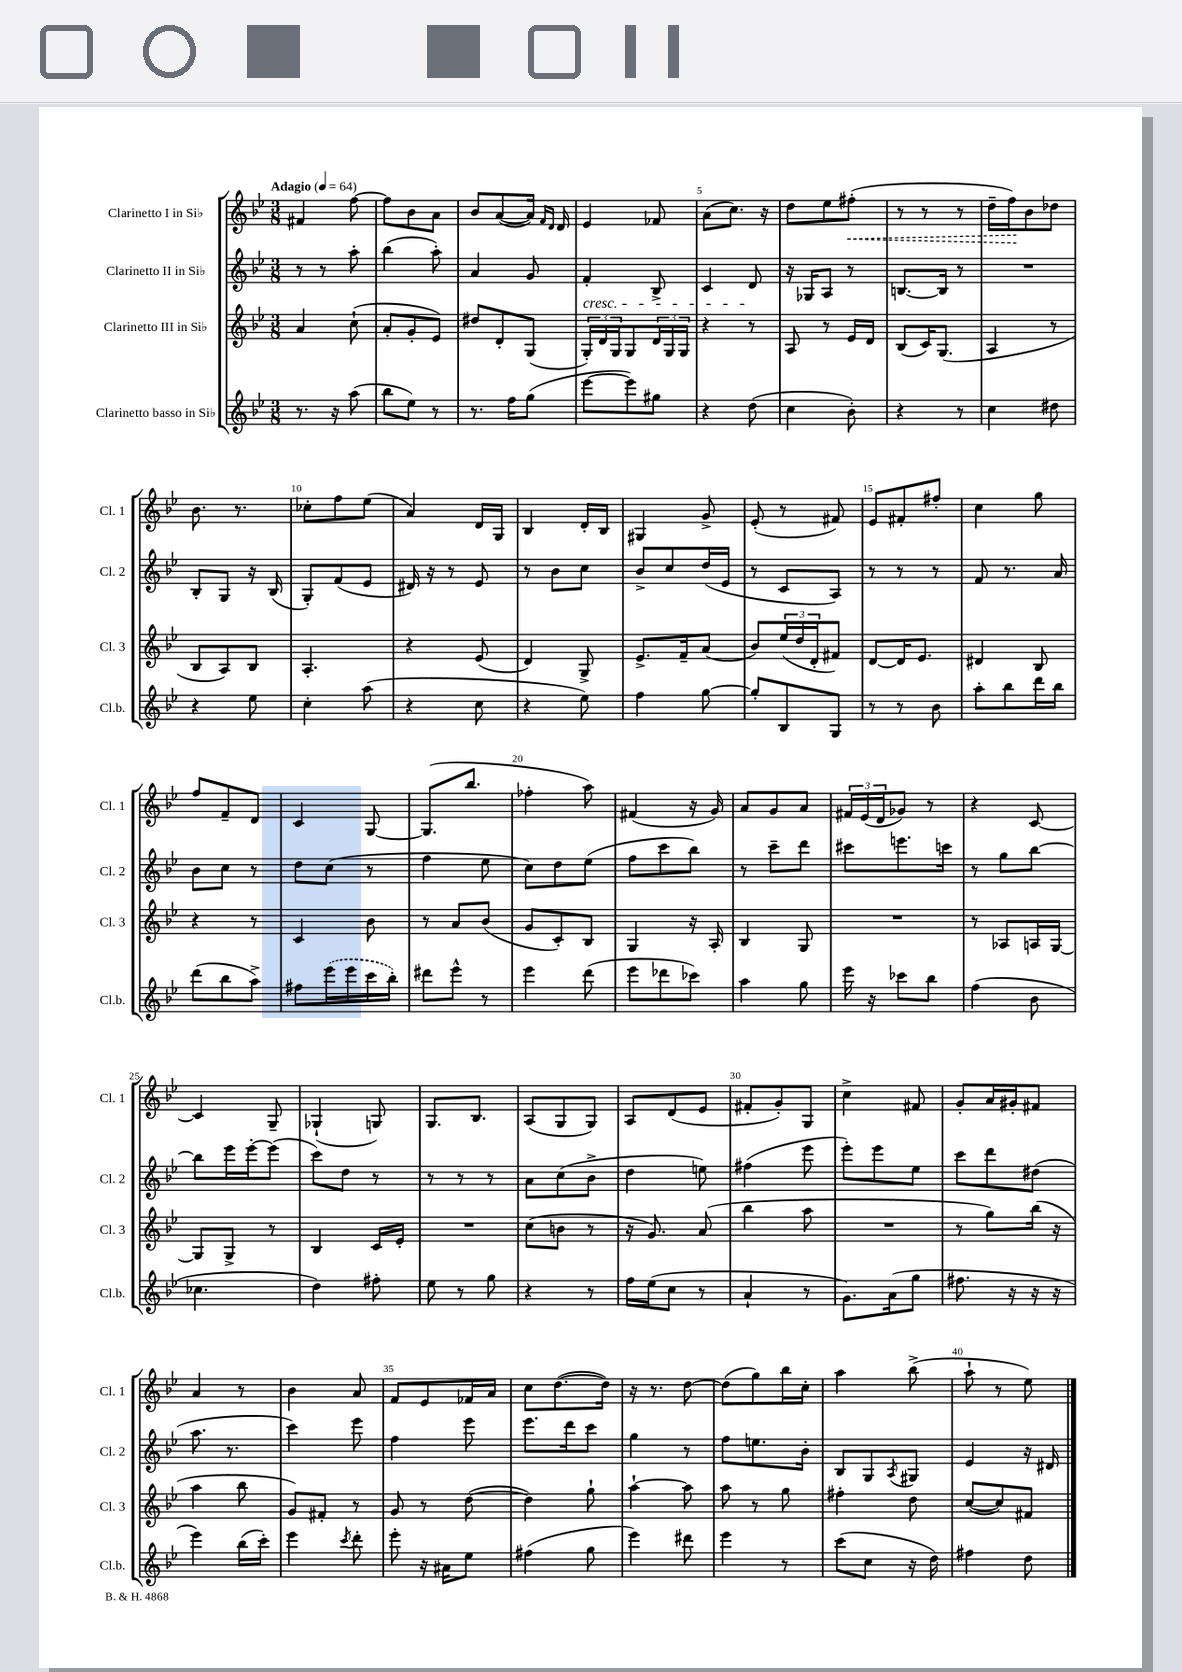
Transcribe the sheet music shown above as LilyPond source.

<<
\new StaffGroup <<
\new Staff = "s0" \with { instrumentName = "Clarinetto I in Sib" shortInstrumentName = "Cl. 1" } {
    \clef treble \key bes \major \numericTimeSignature \time 3/8 \tempo "Adagio" 4 = 64
    fis'4 f''8~ |
    f''8 bes'8 a'8 |
    bes'8 a'8~( a'16) \grace { f'16 d'16 } d'16 |
    ees'4 fes'8 |
    a'8( c''8.) r16 |
    d''8 ees''8 \once \override Hairpin.style = #'dashed-line fis''8-.\<( |
    r8 r8 r8 |
    d''16-- f''16\!) bes'8 des''8 |
    bes'8. r8. |
    ces''8-. f''8 ees''8( |
    a'4) d'16 g16 |
    bes4 d'16-. bes16 |
    gis4 g'8-> |
    ees'8-.( r8 fis'8) |
    ees'8 fis'8-. fis''8-. |
    c''4 g''8 |
    f''8 f'8-- d'8 |
    c'4 g8~ |
    g8.( bes''8. |
    fes''4-. a''8) |
    fis'4( r16 g'16) |
    a'8 g'8 a'8 |
    \tuplet 3/2 { fis'16 ees'16( d'16 } ges'8) r8 |
    r4 c'8~ |
    c'4 g8-- |
    ges4-!( g8) |
    g8. bes8. |
    a8( g8 g8) |
    a8 d'8( ees'8 |
    fis'8-. g'8-.) g8 |
    c''4-> fis'8 |
    g'8-. a'16 gis'16-. fis'8 |
    a'4 r8 |
    bes'4 a'8 |
    f'8 ees'8 fes'16 a'16 |
    c''8 d''8.~( d''16) |
    r16 r8. d''8~ |
    d''8( g''8) bes''16 c''16-. |
    a''4 bes''8->( |
    a''8-! r8 ees''8) \bar "|." |
}
\new Staff = "s1" \with { instrumentName = "Clarinetto II in Sib" shortInstrumentName = "Cl. 2" } {
    \clef treble \key bes \major \numericTimeSignature \time 3/8
    r8 r8 a''8-. |
    bes''4( a''8-.) |
    a'4 g'8 |
    f'4-.\cresc bes8-> |
    c'4 d'8\! |
    r16 ges16 a8 r8 |
    b8.~ b16 r8 |
    R4. |
    bes8-. g8 r16 bes16( |
    g8-.) f'8( ees'8 |
    dis'16) r16 r8 ees'8 |
    r8 bes'8 c''8 |
    bes'8-> c''8 d''16( ees'16 |
    r8 c'8 a8) |
    r8 r8 r8 |
    f'8 r8. a'16 |
    bes'8 c''8 r8 |
    d''8 c''8( r8 |
    f''4 ees''8 |
    c''8) d''8 ees''8( |
    f''8 c'''8 bes''8) |
    r8 c'''8-- d'''8 |
    cis'''8 e'''8. c'''16 |
    r8 g''8 bes''8~ |
    bes''8 ees'''16 ees'''16~-. ees'''8( |
    c'''8) d''8 r8 |
    r8 r8 r8 |
    a'8 c''8( bes'8-> |
    d''4 e''8) |
    fis''4( ees'''8 |
    ees'''8-.) ees'''8 ees''8 |
    c'''8 d'''8 dis''8( |
    a''8. r8. |
    c'''4) ees'''8 |
    f''4 ees'''8 |
    ees'''8. d'''16 c'''8 |
    g''4 r8 |
    f''8 e''8. bes'16-. |
    bes8 g8 \acciaccatura { a8 } gis8 |
    ees'4 r16 dis'16 \bar "|." |
}
\new Staff = "s2" \with { instrumentName = "Clarinetto III in Sib" shortInstrumentName = "Cl. 3" } {
    \clef treble \key bes \major \numericTimeSignature \time 3/8
    a'4 c''8-!( |
    a'8-. g'8-. ees'8) |
    dis''8 d'8-. g8( |
    \tuplet 3/2 { g16-.) d'16 g16 } g8 \tuplet 3/2 { d'16 g16 g16 } |
    r4 r8 |
    a8 r8 ees'16 d'16 |
    bes8( c'16) g8.( |
    a4 r8 |
    bes8 a8) bes8 |
    a4.-. |
    r4 ees'8( |
    d'4) g8-> |
    ees'8.-> f'16-- a'8( |
    bes'8) \tuplet 3/2 { ees''16( d''16 d'16-. } fis'8) |
    d'8~ d'16 ees'8. |
    dis'4 bes8 |
    r4 r8 |
    c'4 bes'8 |
    r8 a'8 bes'8( |
    g'8 c'8-.) bes8 |
    g4 r16 a16-. |
    bes4 g8 |
    R4. |
    r8 aes8 a16 g16~ |
    g8 g8-> r8 |
    bes4 c'16 ees'16-. |
    R4. |
    c''8( b'8 r8 |
    r16 g'8.) a'8( |
    bes''4 a''8 |
    R4. |
    r8 g''8) bes''16( r16 |
    a''4 bes''8 |
    g'8) fis'8-. r8 |
    g'8 r8 d''8~( |
    d''4) g''8-! |
    a''4~-! a''8 |
    a''8 r8 g''8 |
    fis''4-. d''8 |
    c''8~( c''8) fis'8 \bar "|." |
}
\new Staff = "s3" \with { instrumentName = "Clarinetto basso in Sib" shortInstrumentName = "Cl.b." } {
    \clef treble \key bes \major \numericTimeSignature \time 3/8
    r8. r16 a''8( |
    bes''8 ees''8) r8 |
    r8. f''16 g''8( |
    ees'''8~ ees'''8) gis''8 |
    r4 d''8( |
    c''4 bes'8-.) |
    r4 r8 |
    c''4 dis''8 |
    r4 ees''8 |
    c''4-. a''8( |
    r4 c''8 |
    r4 ees''8) |
    f''4 g''8~ |
    g''8-. bes8 g8 |
    r8 r8 bes'8 |
    a''8-. bes''8 d'''16 bes''16 |
    d'''8( bes''8 a''8->) |
    fis''8 \once \slurDashed ees'''16( ees'''16 c'''16 bes''16-.) |
    dis'''8 ees'''8-^ r8 |
    ees'''4 d'''8( |
    ees'''8 des'''8 ces'''8) |
    a''4 g''8 |
    ees'''16 r16 ces'''8 bes''8 |
    f''4( bes'8 |
    ces''4. |
    d''4) fis''8-. |
    ees''8 r8 g''8 |
    r4 r8 |
    f''16 ees''16( c''8 r8 |
    a'4-! r8 |
    g'8.) a'16( g''8 |
    fis''8. r16 r16 r16 |
    ees'''4) bes''16( c'''16-.) |
    ees'''4 \acciaccatura { c'''8 } d'''8-. |
    ees'''8-. r16 ais'16 ees''8 |
    fis''4( g''8 |
    ees'''4) dis'''8 |
    ees'''4 r8 |
    c'''8( c''8 r16 d''16) |
    fis''4 d''8 \bar "|." |
}
>>
>>
\layout { \context { \Score \override BarNumber.break-visibility = ##(#f #t #t) barNumberVisibility = #(every-nth-bar-number-visible 5) } }
